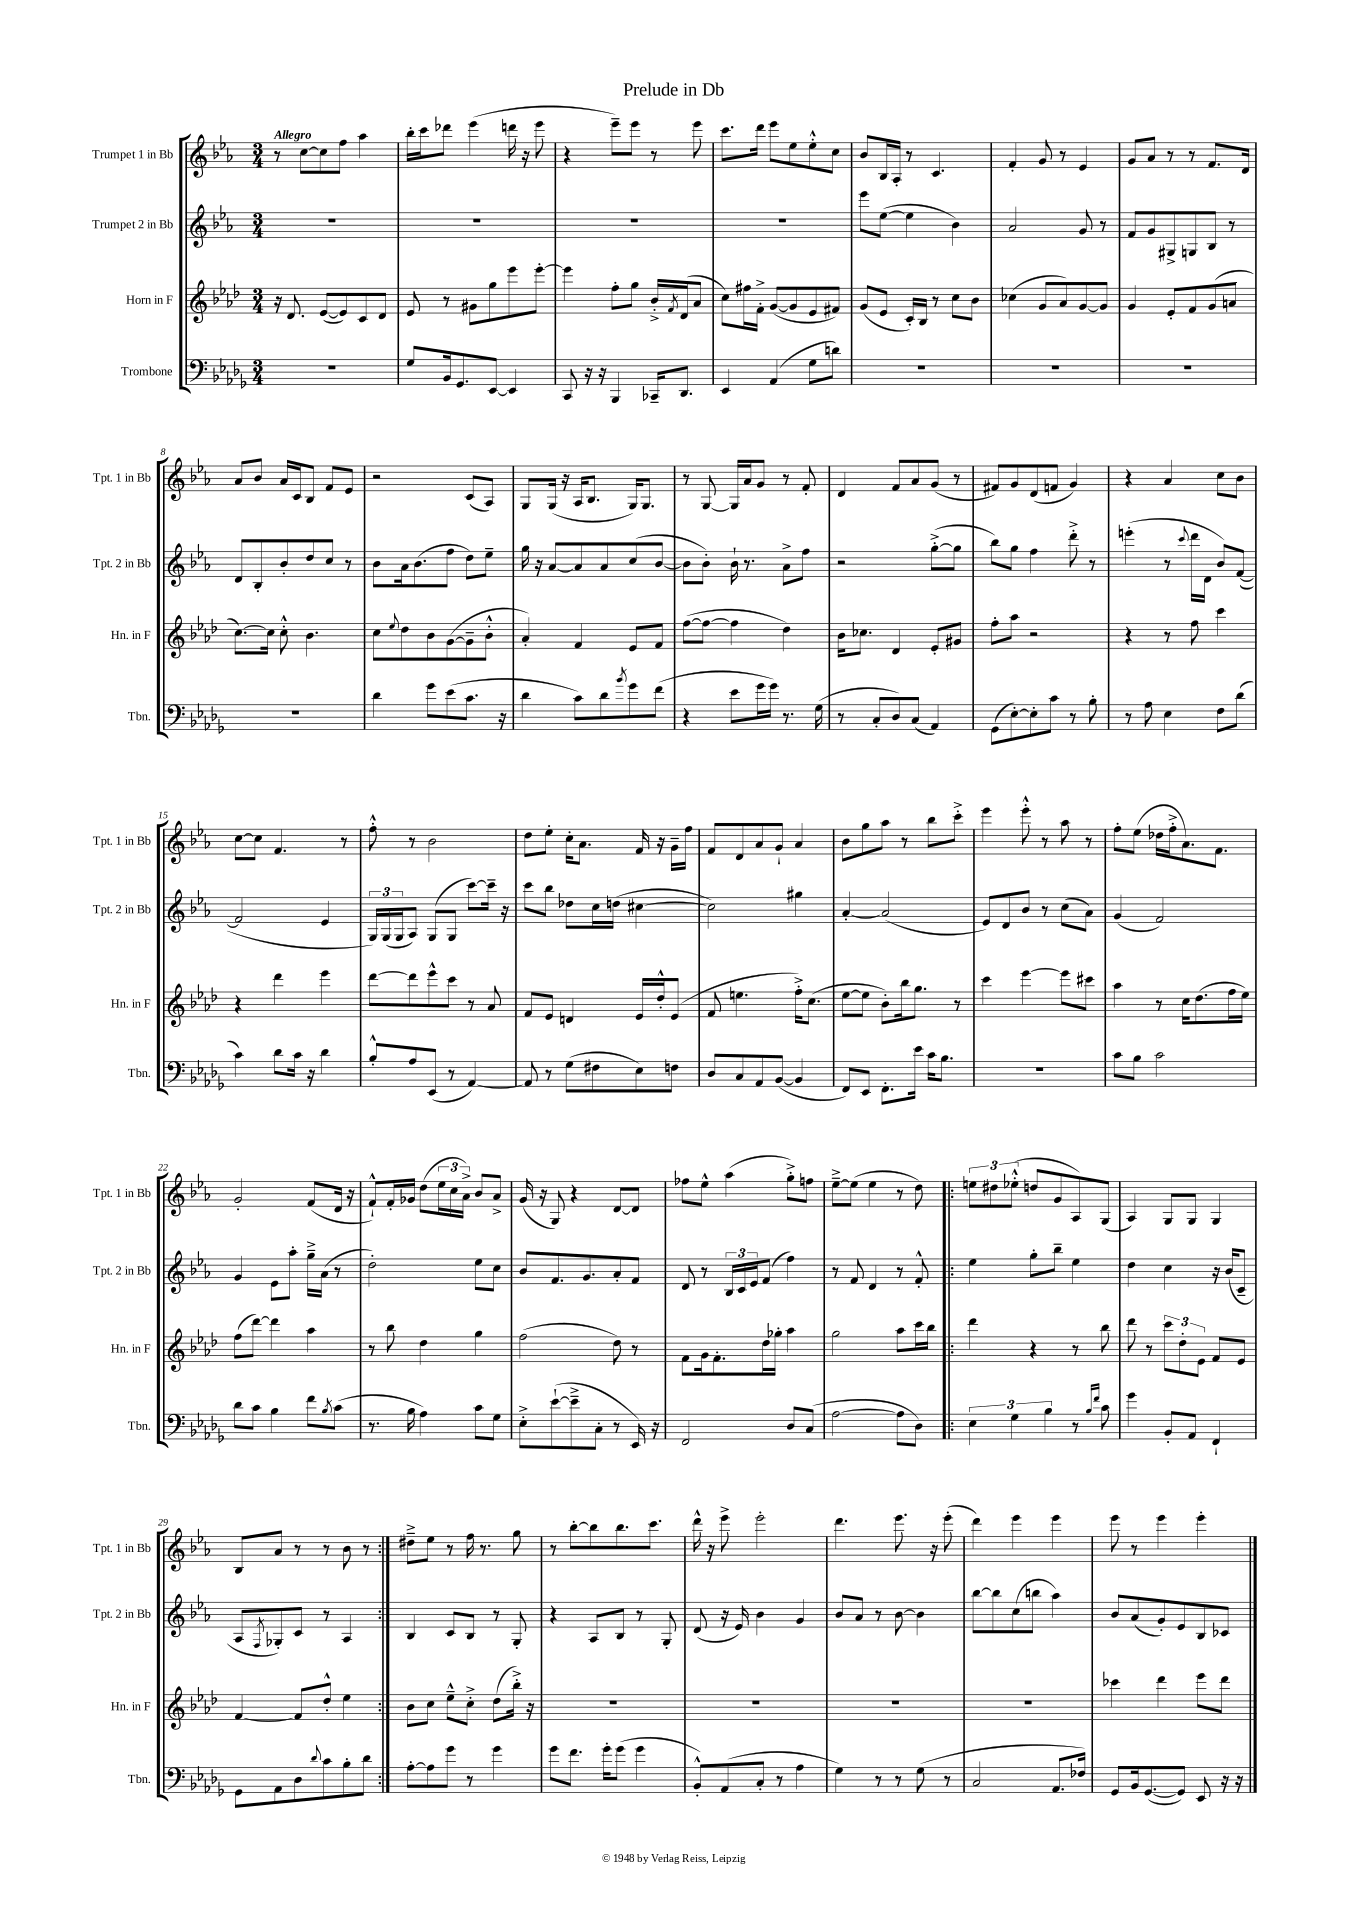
\header { title = "Prelude in Db" }
<<
\new StaffGroup <<
\new Staff = "s0" \with { instrumentName = "Trumpet 1 in Bb" shortInstrumentName = "Tpt. 1 in Bb" } {
    \clef treble \key ees \major \numericTimeSignature \time 3/4 \tempo "Allegro"
    r8 c''8~ c''8 f''8 aes''4 |
    bes''16-. c'''16 des'''8 ees'''4( d'''16 r16 ees'''8 |
    r4 ees'''8--) ees'''8 r8 ees'''8 |
    c'''8. d'''16 ees'''8 ees''8 ees''8-.-^ c''8 |
    bes'8 bes16 aes16-. r8 c'4. |
    f'4-. g'8 r8 ees'4 |
    g'8 aes'8 r8 r8 f'8. d'16 |
    aes'8 bes'8 aes'16 c'16 bes8 f'8 ees'8 |
    r2 c'8( aes8) |
    g8 g16( r16 aes16 bes8. g16) g8. |
    r8 g8~ g16 aes'16 g'8 r8 f'8-. |
    d'4 f'8 aes'8 g'8( r8 |
    fis'8) g'8 d'8( f'8 g'4) |
    r4 aes'4 c''8 bes'8 |
    c''8~ c''8 f'4. r8 |
    f''8-.-^ r8 bes'2 |
    d''8 ees''8-. c''16-. aes'8. f'16 r16 g'16-- f''16 |
    f'8 d'8 aes'8 g'8-! aes'4 |
    bes'8 g''8 aes''8 r8 bes''8 c'''8-.-> |
    ees'''4 ees'''8-.-^ r8 aes''8 r8 |
    f''8-. ees''8( des''16 f''16-.-> aes'8.) f'8. |
    g'2-. f'8( d'16 r16 |
    f'8-!-^) f'16-. ges'16 d''8( \tuplet 3/2 { ees''16 c''16 aes'16->) } bes'8 aes'8-> |
    g'16( r16 g8) r4 d'8~ d'8 |
    fes''8 ees''8-^ aes''4( g''8-.->) f''8 |
    ees''8~---> ees''8( ees''4 r8 d''8) |
    \repeat volta 2 { \tuplet 3/2 { e''8 dis''8 ees''8-.-^( } d''8 g'8 aes8) g8( |
    aes4) g8 g8 g4 |
    bes8 aes'8 r8 r8 bes'8 r8 | }
    dis''8---> ees''8 r8 f''16 r8. g''8 |
    r8 bes''8~-. bes''8 bes''8. c'''8. |
    d'''16-^ r16 ees'''8-> ees'''2-. |
    d'''4. ees'''8. r16 ees'''8-.( |
    d'''4) ees'''4 ees'''4 |
    ees'''8 r8 ees'''4 ees'''4-. \bar "|." |
}
\new Staff = "s1" \with { instrumentName = "Trumpet 2 in Bb" shortInstrumentName = "Tpt. 2 in Bb" } {
    \clef treble \key ees \major \numericTimeSignature \time 3/4
    R2. |
    R2. |
    R2. |
    R2. |
    ees'''8 ees''8~( ees''4 bes'4) |
    aes'2 g'8 r8 |
    f'8 g'8 gis8-> g8 bes8 r8 |
    d'8 bes8-. bes'8-. d''8 c''8 r8 |
    bes'8 aes'16 bes'8.( f''8 d''8) ees''8-- |
    g''16 r16 aes'8~ aes'8 aes'8 c''8( bes'8~ |
    bes'8 bes'8-.) bes'16-! r8. aes'8-> f''8 |
    r2 g''8~-.->( g''8 |
    bes''8) g''8 f''4 d'''8-.-> r8 |
    e'''4-.( r8 \appoggiatura { c'''8 } d'''16 d'16 bes'8) f'8~( |
    f'2 ees'4 |
    \tuplet 3/2 { g16) g16( g16 } aes8) g8( g8 c'''8~) c'''16-- r16 |
    c'''8 bes''8 des''8 c''16 d''16( cis''4~ |
    cis''2) gis''4 |
    aes'4~-. aes'2( |
    ees'8) d'8 bes'8 r8 c''8( aes'8) |
    g'4( f'2) |
    g'4 ees'8 aes''8-. g''16---> aes'16( r8 |
    d''2-.) ees''8 c''8 |
    bes'8 f'8. g'8. aes'8-. f'8 |
    d'8 r8 \tuplet 3/2 { bes16 c'16 ees'16 } f'8( f''4) |
    r8 f'8 d'4 r8 f'8-.-^ |
    \repeat volta 2 { ees''4 g''8-. bes''8-- ees''4 |
    d''4 c''4 r16 bes'16( c'8-- |
    aes8 \acciaccatura { f8 } ges8-.) c'8 r8 aes4 | }
    bes4 c'8 bes8 r8 g8-. |
    r4 aes8 bes8 r8 g8-. |
    d'8( r16 ees'16) bes'4 g'4 |
    bes'8 aes'8 r8 bes'8~ bes'4 |
    bes''8~ bes''8 c''8( b''8 aes''4) |
    bes'8 aes'8( g'8-.) ees'8 bes8 ces'8 \bar "|." |
}
\new Staff = "s2" \with { instrumentName = "Horn in F" shortInstrumentName = "Hn. in F" } {
    \clef treble \key aes \major \numericTimeSignature \time 3/4
    r16 des'8. ees'8~( ees'8) c'8 des'8 |
    ees'8 r8 gis'8 g''8 ees'''8 ees'''8~-. |
    ees'''4 f''8-. g''8 bes'16-.-> \acciaccatura { f'8 } des'16( aes'8 |
    c''8) fis''16 f'16-.-> g'8~( g'8 ees'8 fis'8) |
    g'8( ees'8 c'16-.) bes16 r8 c''8 bes'8 |
    ces''4( g'8 aes'8) g'8~ g'8 |
    g'4 ees'8-. f'8 g'8( a'8 |
    c''8.~) c''16 c''8-.-^ bes'4. |
    c''8 \appoggiatura { ees''8 } des''8 bes'8 g'8~( g'8-- bes'8-.-^ |
    aes'4-.) f'4 ees'8 f'8 |
    f''8~( f''8~ f''4 des''4) |
    bes'16 ces''8. des'4 ees'8-. gis'8 |
    f''8-. aes''8 r2 |
    r4 r8 f''8 c'''4 |
    r4 des'''4 ees'''4 |
    des'''8~ des'''8 ees'''8-^ c'''8 r8 aes'8 |
    f'8 ees'8 d'4 ees'16 des''16-.-^ ees'8( |
    f'8 e''4. f''16-.->) c''8.( |
    ees''8~ ees''8 bes'8-.) bes''16 g''8. r8 |
    c'''4 ees'''4~ ees'''8 cis'''8 |
    aes''4 r8 c''16 des''8.( f''16 ees''16) |
    f''8( des'''8~) des'''4 aes''4 |
    r8 bes''8 des''4 g''4 |
    f''2( des''8) r8 |
    f'8 g'16 f'8.-. des''16 ges''16-. aes''4 |
    g''2 aes''8 c'''16 bes''16 |
    \repeat volta 2 { des'''4 r4 r8 bes''8 |
    des'''8 r8 \tuplet 3/2 { c'''8 des''8-. ees'8 } f'8 ees'8 |
    f'4~ f'8 des''8-.-^ ees''4 | }
    bes'8 c''8 ees''8---^ c''8-.-> des''8( bes''16-.->) r16 |
    R2. |
    R2. |
    R2. |
    R2. |
    ces'''4 des'''4 ees'''8 des'''8 \bar "|." |
}
\new Staff = "s3" \with { instrumentName = "Trombone" shortInstrumentName = "Tbn." } {
    \clef bass \key des \major \numericTimeSignature \time 3/4
    R2. |
    ges8 bes,16 ges,8. ees,8~ ees,4 |
    c,8 r16 r16 bes,,4 ces,16-- des,8. |
    ees,4 aes,4( ges8 d'8) |
    R2. |
    R2. |
    R2. |
    R2. |
    des'4 ges'8 ees'8( c'8. r16 |
    des'4 c'8) des'8 \acciaccatura { bes'8 } ges'8 f'8( |
    r4 ees'8 ges'16 ges'16) r8. ges16( |
    r8 c8-. des8) c8( aes,4) |
    ges,8( ees8~-.) ees8-. c'8 r8 bes8-. |
    r8 aes8 ees4 f8 des'8( |
    c'4) des'8 c'16 r16 des'4 |
    bes8-.-^ aes8 ees,8( r8 aes,4~) |
    aes,8 r8 ges8( fis8 ees8) f8 |
    des8 c8 aes,8 bes,8~( bes,4 |
    f,8) ees,8 f,8.-. ees'16 c'16 bes8. |
    R2. |
    c'8 bes8 c'2 |
    des'8 c'8 bes4 f'8 \acciaccatura { bes8 } c'8( |
    r8. bes16 aes4) c'8 ges8 |
    ees8-.-> ees'8~-!( ees'8---> c8-. r8 ees,16) r16 |
    f,2 des8 c8( |
    aes2~ aes8 des8) |
    \repeat volta 2 { \tuplet 3/2 { ees4 ges4 bes4 } r8 \grace { bes16 f'16 } c'8 |
    ges'4 bes,8-. aes,8 f,4-! |
    ges,8 aes,8 des8 \appoggiatura { des'8 } c'8 bes8-. des'8 | }
    aes8~-. aes8 ges'8 r8 ges'4 |
    ges'8 f'8. ges'16-. ges'8( ges'4 |
    bes,8-.-^) aes,8( c8-. r8 aes4 |
    ges4) r8 r8 ges8( r8 |
    c2 aes,8. fes16) |
    ges,8 bes,16 ges,8.~( ges,8) ees,8 r16 r16 \bar "|." |
}
>>
>>
